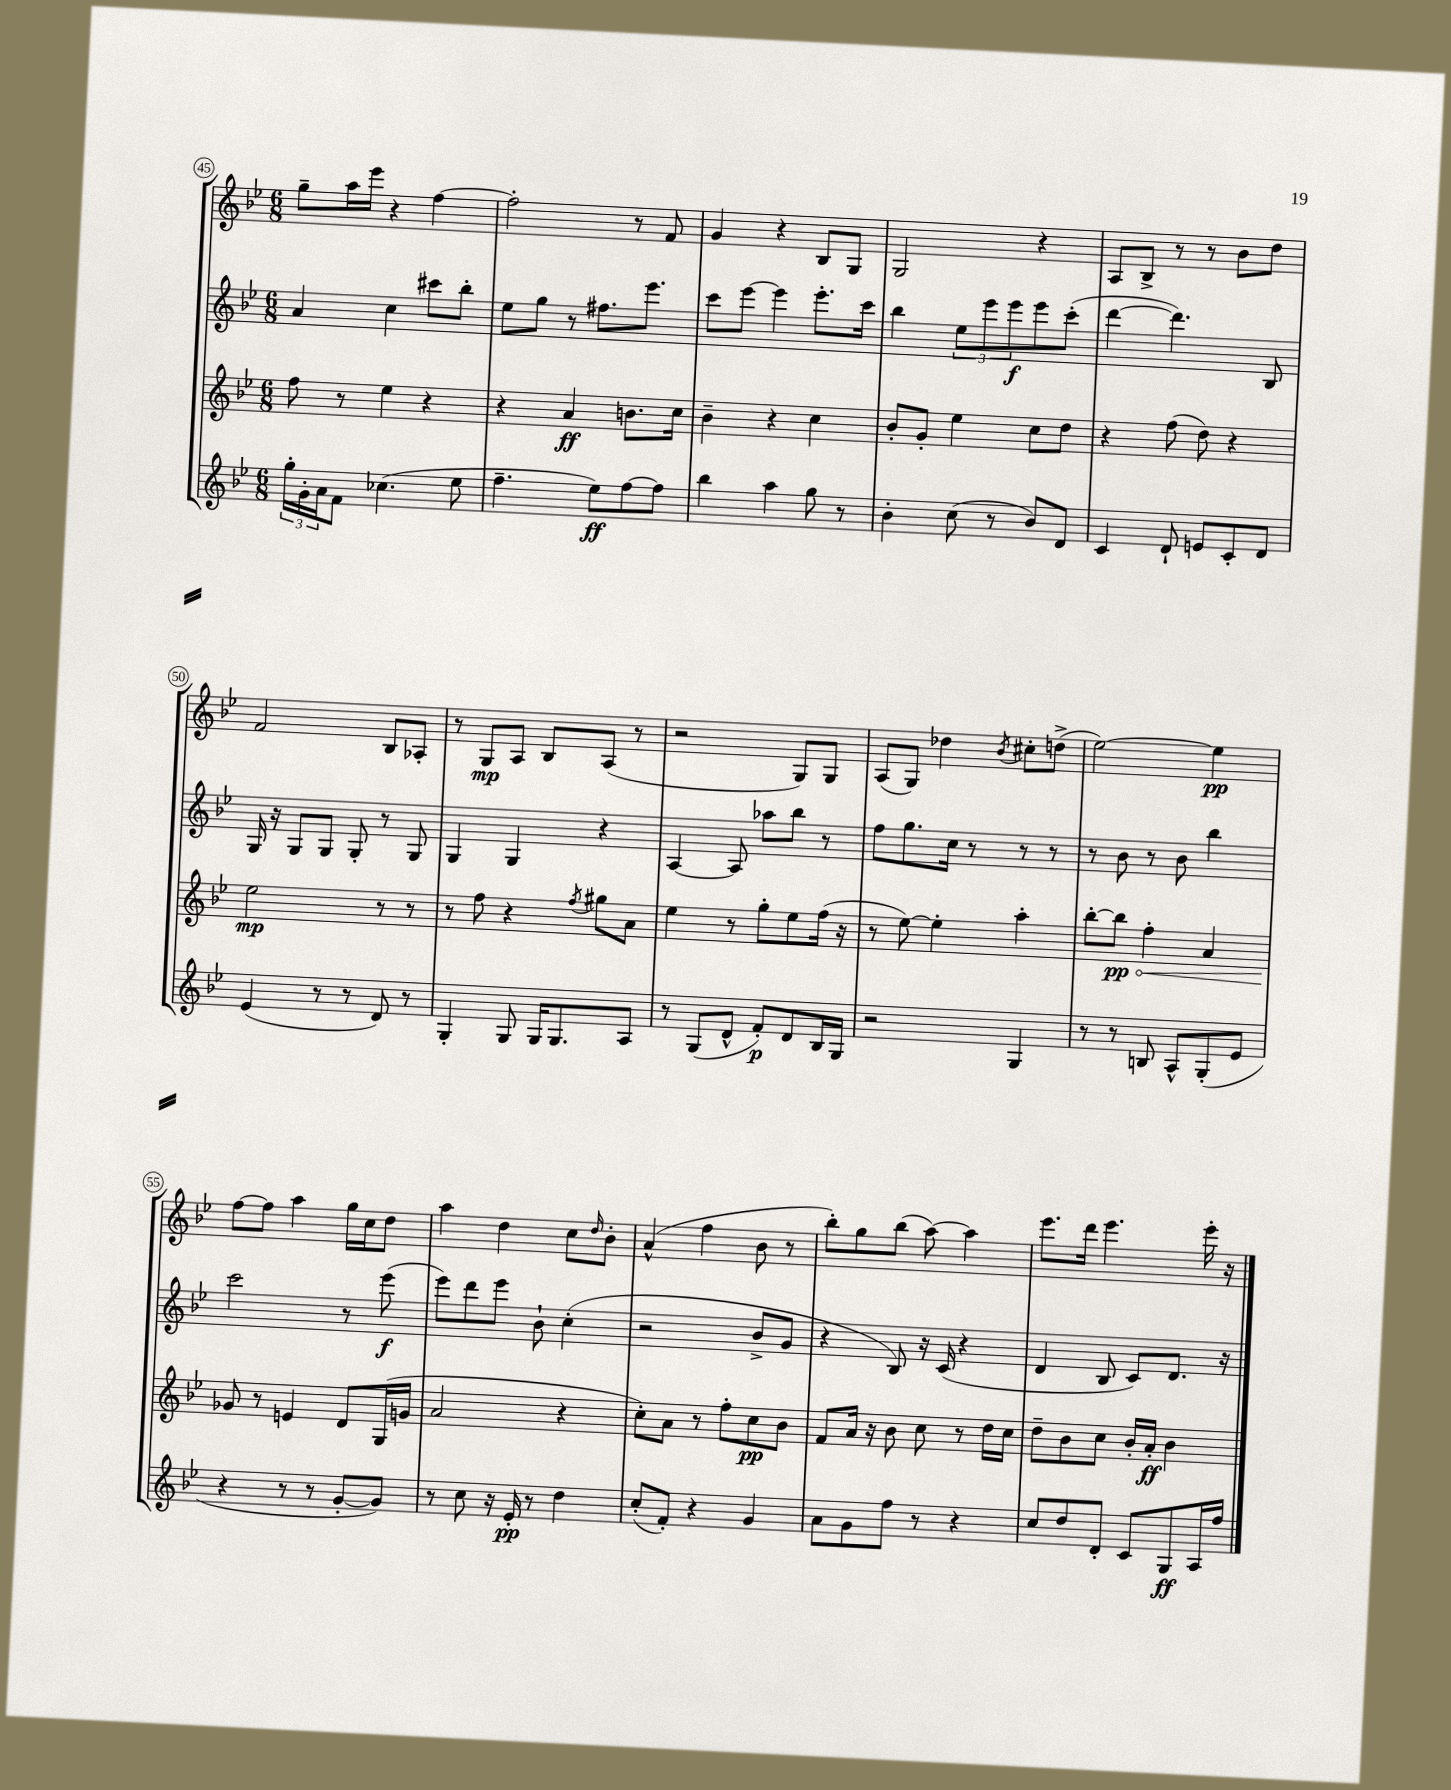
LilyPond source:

<<
\new StaffGroup <<
\new Staff = "s0" {
    \clef treble \key bes \major \numericTimeSignature \time 6/8
    g''8-- a''16 ees'''16 r4 f''4~ |
    f''2-. r8 f'8 |
    g'4 r4 bes8 g8 |
    g2 r4 |
    a8 bes8-> r8 r8 bes'8 d''8 |
    f'2 bes8 aes8-. |
    r8 g8\mp a8 bes8 a8( r8 |
    r2 g8) g8 |
    a8( g8) des''4 \acciaccatura { bes'8 } cis''8-. d''8->( |
    ees''2~) ees''4\pp |
    f''8~ f''8 a''4 g''16 c''16 d''8 |
    a''4 d''4 c''8 \grace { d''16 } bes'8-. |
    a'4-^( f''4 bes'8 r8 |
    bes''8-.) g''8 bes''8( a''8~) a''4 |
    ees'''8. d'''16 ees'''4. ees'''16-. r16 \bar "|." |
}
\new Staff = "s1" {
    \clef treble \key bes \major \numericTimeSignature \time 6/8
    a'4 c''4 cis'''8 bes''8-. |
    ees''8 g''8 r8 fis''8. ees'''8. |
    c'''8 ees'''8~ ees'''4 ees'''8.-. c'''16 |
    bes''4 \tuplet 3/2 { ees''8 ees'''8 ees'''8\f } ees'''8 c'''8-.( |
    d'''4~ d'''4.) bes8 |
    g16 r16 g8 g8 g8-. r8 g8 |
    g4 g4 r4 |
    a4~ a8 aes''8 bes''8 r8 |
    f''8 g''8. c''16 r8 r8 r8 |
    r8 bes'8 r8 bes'8 bes''4 |
    c'''2 r8 ees'''8\f( |
    ees'''8) d'''8 ees'''8 bes'8-! c''4-.( |
    r2 bes'8-> g'8 |
    r4 bes8) r16 c'16( r4 |
    d'4 bes8 c'8) d'8. r16 \bar "|." |
}
\new Staff = "s2" {
    \clef treble \key bes \major \numericTimeSignature \time 6/8
    f''8 r8 ees''4 r4 |
    r4 a'4\ff b'8. c''16 |
    bes'4-- r4 c''4 |
    bes'8-. g'8-. ees''4 c''8 d''8 |
    r4 f''8( d''8) r4 |
    ees''2\mp r8 r8 |
    r8 f''8 r4 \acciaccatura { f''8 } gis''8 a'8 |
    ees''4 r8 g''8-. ees''8 f''16( r16 |
    r8 ees''8~) ees''4-. a''4-. |
    bes''8~-. \once \override Hairpin.circled-tip = ##t bes''8\pp\< f''4-. a'4 |
    ges'8\! r8 e'4 d'8 g16( g'16 |
    a'2 r4 |
    c''8-.) a'8 r8 f''8-. c''8\pp bes'8 |
    f'8 a'16 r16 bes'8 c''8 r8 d''16 c''16 |
    d''8-- bes'8 c''8 bes'16-. a'16-.\ff bes'4 \bar "|." |
}
\new Staff = "s3" {
    \clef treble \key bes \major \numericTimeSignature \time 6/8
    \tuplet 3/2 { g''16-. g'16-. a'16 } f'8 ces''4.( ees''8 |
    f''4.-- ees''8\ff) f''8~ f''8 |
    bes''4 a''4 g''8 r8 |
    bes'4-. c''8( r8 bes'8) d'8 |
    c'4 d'8-! e'8 c'8-. d'8 |
    ees'4( r8 r8 d'8) r8 |
    g4-. g8 g16 g8. a8 |
    r8 g8( d'8-^ f'8-.\p) d'8 bes16 g16 |
    r2 g4 |
    r8 r8 b8 a8-^ g8-.( ees'8 |
    r4 r8 r8 g'8~-. g'8) |
    r8 c''8 r16 ees'16-.\pp r8 d''4 |
    c''8-.( f'8-.) r4 g'4 |
    a'8 g'8 f''8 r8 r4 |
    c''8 d''8 d'8-. c'8 g8\ff a16 f''16 \bar "|." |
}
>>
>>
\layout { \context { \Score currentBarNumber = #45 \override BarNumber.stencil = #(make-stencil-circler 0.1 0.3 ly:text-interface::print) } }
